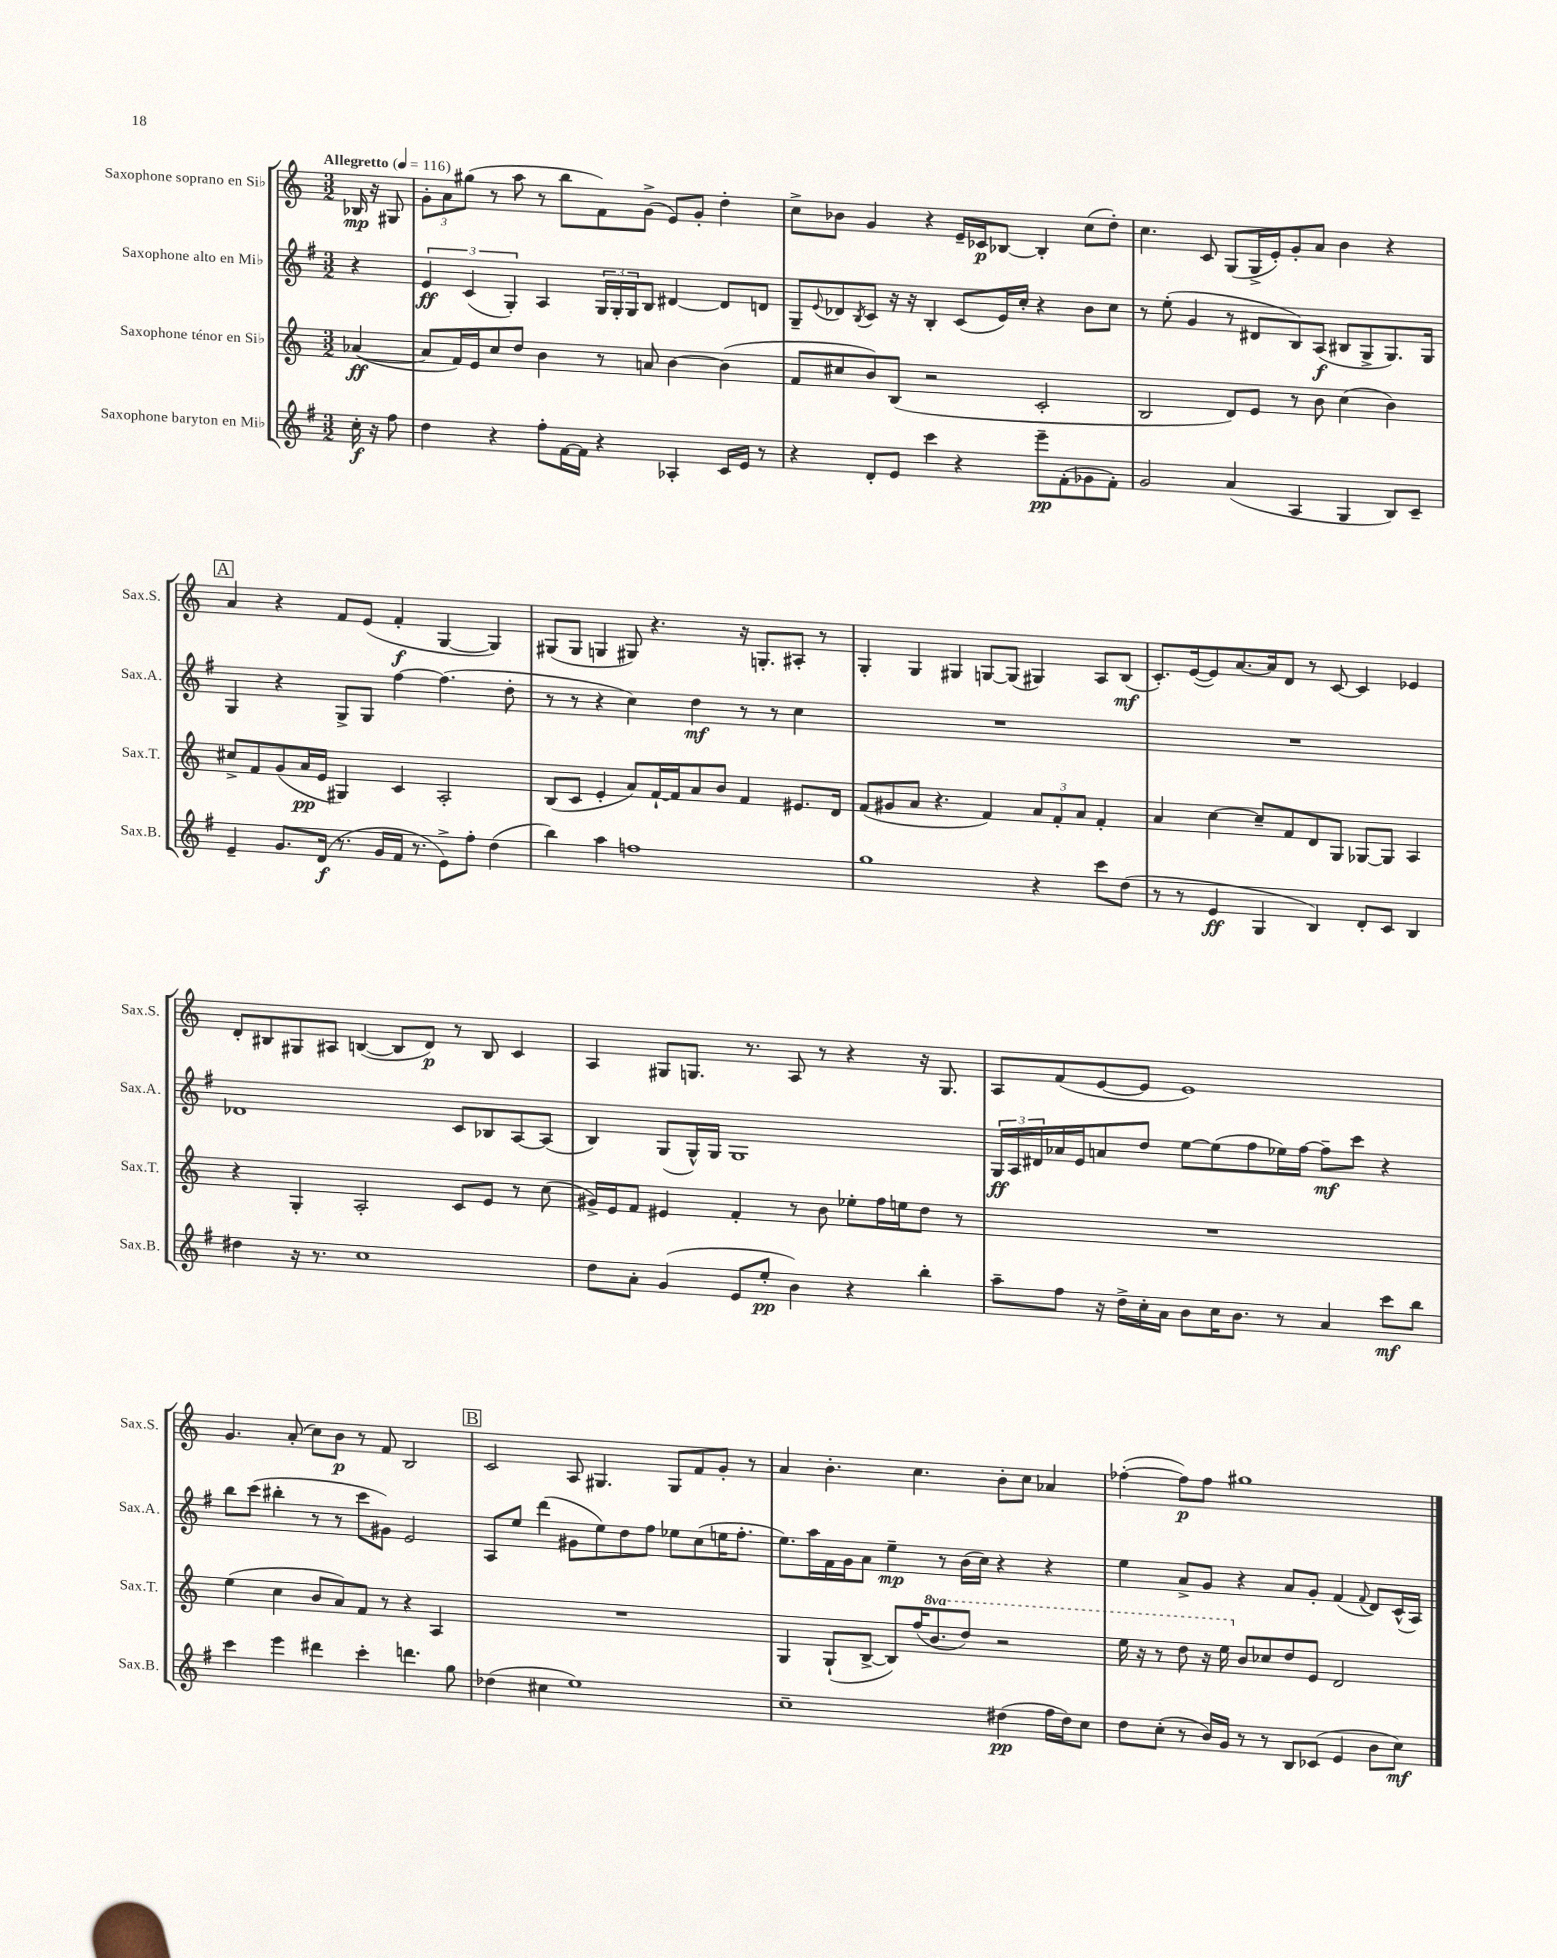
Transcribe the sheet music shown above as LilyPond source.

<<
\new StaffGroup <<
\new Staff = "s0" \with { instrumentName = "Saxophone soprano en Sib" shortInstrumentName = "Sax.S." } {
    \clef treble \key c \major \numericTimeSignature \time 3/2 \partial 4 \tempo "Allegretto" 4 = 116
    bes16\mp r16 gis8 |
    \tuplet 3/2 { g'8-. a'8 gis''8( } r8 a''8 r8 b''8 f'8) g'8->( e'8) g'8-. d''4-. |
    c''8-> bes'8 g'4 r4 e'16-- ces'16\p bes8~ bes4-. c''8( d''8-.) |
    c''4. c'8 g8( g16-> e'16-.) g'8-. a'8 b'4 r4 |
    \mark \markup { \box "A" } a'4 r4 f'8 e'8( f'4-.\f g4~ g4) |
    gis8( gis8 g4 gis8) r4. r16 g8.-. ais8-. r8 |
    g4-. g4 gis4 g8~ g8( gis4) a8 b8\mf( |
    c'8.-.) e'16~( e'8) a'8.~ a'16 d'8 r8 c'8~ c'4 ees'4 |
    d'8-. bis8 gis8 ais8 b4~( b8 d'8\p) r8 b8 c'4 |
    a4 gis8 g8. r8. a8 r8 r4 r16 g8. |
    a8 f'8( e'8~ e'8 e'1) |
    g'4. a'8-.( c''8) b'8\p r8 f'8 b2 |
    \mark \markup { \box "B" } c'2 a8 gis4. gis8 f'8 g'8-. r8 |
    a'4 b'4.-. c''4. b'8-. c''8 aes'4 |
    fes''4~-.( fes''8\p) fes''8 gis''1 \bar "|." |
}
\new Staff = "s1" \with { instrumentName = "Saxophone alto en Mib" shortInstrumentName = "Sax.A." } {
    \clef treble \key g \major \numericTimeSignature \time 3/2 \partial 4
    r4 |
    \tuplet 3/2 { e'4\ff c'4( g4-.) } a4 \tuplet 3/2 { g16 g16-. g16 } b8 dis'4~ dis'8 d'8 |
    g8-- \appoggiatura { e'8 } des'8 \acciaccatura { b8 } c'8 r16 r16 b4-. c'8( e'16) c''16-. r4 b'8 c''8 |
    r8 e''8-.( g'4 r8 dis'8 b8) a8\f( bis8 g8-> g8.) g16 |
    \mark \markup { \box "A" } g4 r4 g8-> g8 fis''4~ fis''4.( d''8-. |
    r8 r8 r4 c''4) d''4\mf r8 r8 c''4 |
    R1. |
    R1. |
    des'1 c'8 bes8 a8~ a8( |
    b4) g8( g16-^) g16 g1 |
    \tuplet 3/2 { g16\ff a16 dis'16 } aes'16 e'16 a'8 d''8 e''8~ e''8( fis''8 ees''16) fis''16~ fis''8--\mf c'''8 r4 |
    b''8 c'''8( bis''4-. r8 r8 c'''8 gis'8) e'2 |
    \mark \markup { \box "B" } a8 e''8 d'''4( gis'8 e''8) d''8 fis''8 ees''8 c''8( e''16 fis''8.-. |
    e''8.) a''16 fis'16 g'16 a'8 e''4--\mp r8 b'16( c''16) r4 r4 |
    e''4 a'8-> g'8 r4 a'8 g'8-. fis'4( \appoggiatura { fis'8 } d'8) c'16-^( a16) \bar "|." |
}
\new Staff = "s2" \with { instrumentName = "Saxophone ténor en Sib" shortInstrumentName = "Sax.T." } {
    \clef treble \key c \major \numericTimeSignature \time 3/2 \set Staff.ottavationMarkups = #ottavation-simple-ordinals \partial 4
    aes'4~\ff( |
    aes'8 f'16) e'16 c''8 d''8 b'4 r8 a'8 b'4~ b'4( |
    f'8 cis''8 b'8) b8( r2 c'2-. |
    b2 d'8) e'8 r8 b'8 c''4( b'4) |
    \mark \markup { \box "A" } cis''8-> f'8 g'8( a'16\pp e'16 gis4) c'4 a2-. |
    b8( c'8 e'4-. a'8) f'16~-! f'16 a'8 b'8 f'4 eis'8. d'16 |
    f'8( gis'8 a'8 r4. f'4) \tuplet 3/2 { a'8 f'8-. a'8 } f'4-. |
    a'4 c''4~ c''8-- f'8 d'8 g8 ges8~ ges8 a4 |
    r4 g4-. a2-. c'8 e'8 r8 c''8( |
    gis'16->) e'16 f'8 eis'4 f'4-. r8 b'8 ees''8-. f''16 e''16 d''8 r8 |
    R1. |
    e''4( c''4 b'8 a'8) f'8 r8 r4 a4 |
    \mark \markup { \box "B" } R1. |
    g4 g8-!( b8~-> b8) f''16( \ottava #1 b''8. d'''8) r2 |
    e'''16 r16 r8 d'''8 r16 e'''16 \ottava #0 b'8 ces''8 d''8 e'8 d'2 \bar "|." |
}
\new Staff = "s3" \with { instrumentName = "Saxophone baryton en Mib" shortInstrumentName = "Sax.B." } {
    \clef treble \key g \major \numericTimeSignature \time 3/2 \partial 4
    c''16-.\f r16 fis''8 |
    d''4 r4 fis''8-. fis'16~ fis'16 r4 aes4-. c'16 e'16 r8 |
    r4 d'8-. e'8 c'''4 r4 e'''8--\pp fis'8-.( ges'8 fis'8-.) |
    g'2 a'4( a4 g4 b8) c'8-- |
    \mark \markup { \box "A" } e'4-- g'8. d'16\f( r8. g'16 fis'16 r8. e'8->) fis''8-. d''4( |
    b''4) a''4 f''1 |
    g''1 r4 c'''8 d''8( |
    r8 r8 e'4\ff g4 b4) d'8-. c'8 b4 |
    dis''4 r16 r8. c''1 |
    d''8 a'8-. g'4( e'8 e''8-.\pp b'4) r4 b''4-. |
    a''8-- fis''8 r16 d''16-> c''16-. a'16 b'8 c''16 b'8. r8 a'4 c'''8\mf b''8 |
    c'''4 e'''4 dis'''4 c'''4-. d'''4. g''8 |
    \mark \markup { \box "B" } des''4( cis''4 e''1) |
    c''1-- dis''4\pp( fis''16 dis''16) c''8 |
    d''8 c''8-.( r8 b'16) g'16 r8 r8 b8 ces'8( e'4 b'8 c''8\mf) \bar "|." |
}
>>
>>
\layout { \context { \Score \remove "Bar_number_engraver" } }
